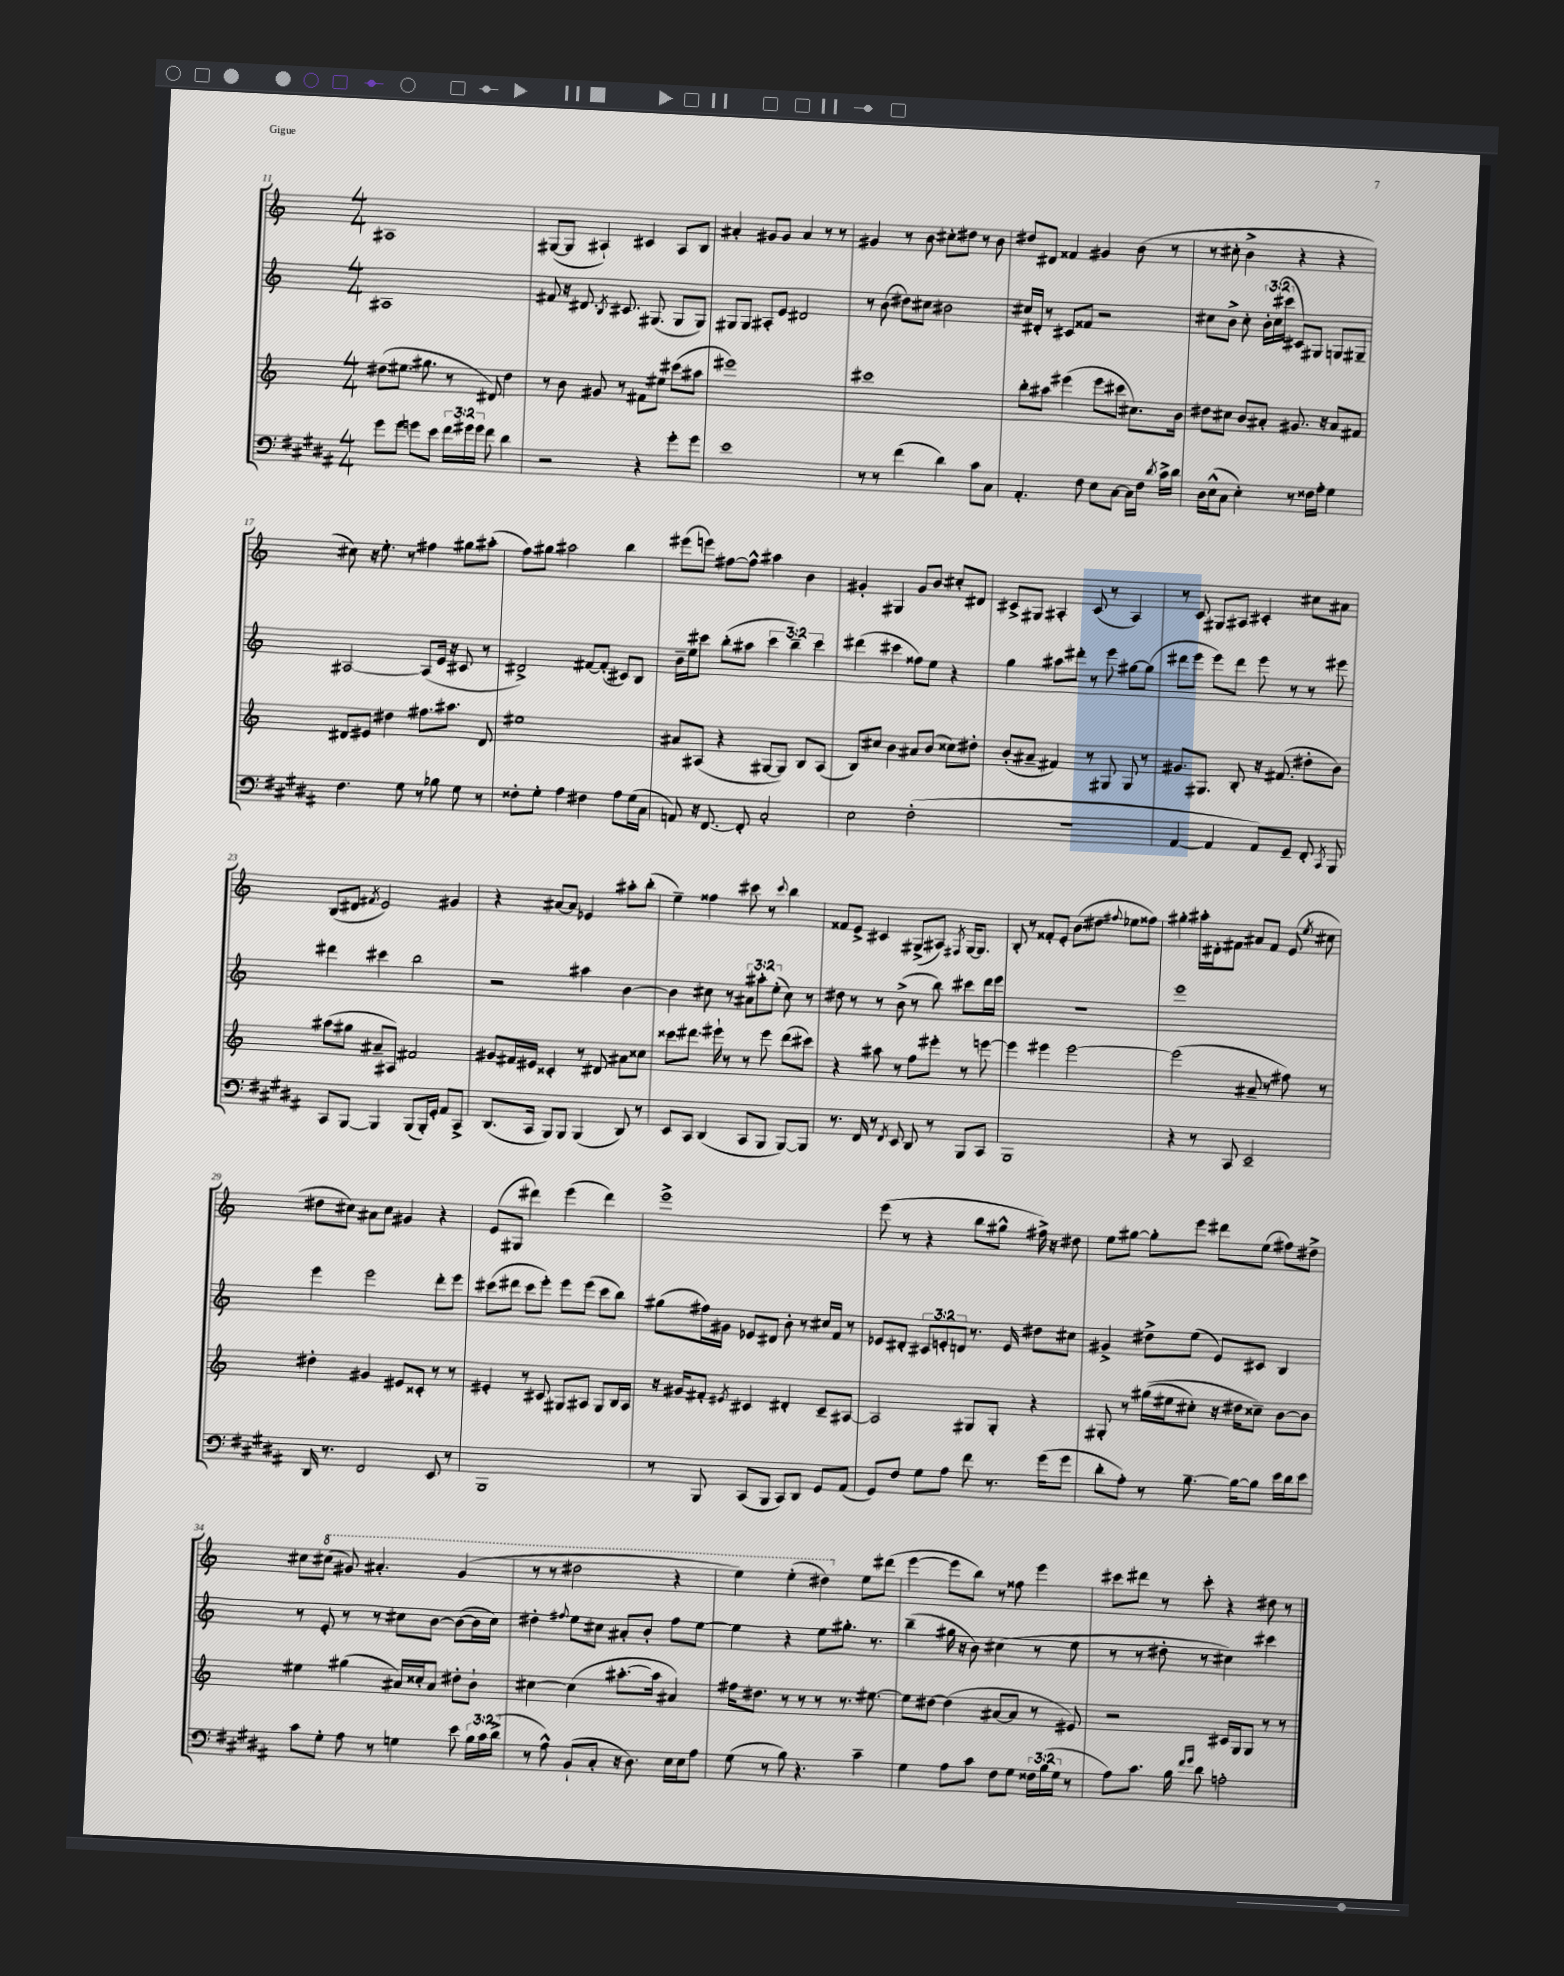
<<
\new StaffGroup <<
\new Staff = "s0" {
    \clef treble \key c \major \numericTimeSignature \time 4/4
    \autoBeamOff ais1 |
    gis8[~( gis8] ais4-!) cis'4 ais8[ b8] |
    ais'4-. gis'8[ gis'8] ais'4 r8 r8 |
    gis'4 r8 b'8 cis''8[-. dis''8] r8 b'8 |
    dis''8[ dis'8] fisis'4 gis'4 b'8( r8 |
    r8 cis''8-. b'4-> r4 r4 |
    cis''8) r16 e''8.-. r8 fis''4 gis''8[ ais''8]-.( |
    f''8[) gis''8] ais''2 b''4 |
    eis'''8[( e'''8]) fis''8[~ fis''8]-^ ais''4 b'4 |
    gis'4-. gis4 gis'8[ b'8] cis''8[-. dis'8] |
    cis'8[-> gis8] ais4-. cis'8( r8 ais4) |
    r8 c'8 gis8[ ais8] cis'4-. cis''8[ ais'8] |
    b8[( dis'8] \acciaccatura { fis'8 } e'2) gis'4 |
    r4 ais'8[~ ais'8] ees'4 ais''8[-. b''8]-.( |
    e''4--) fisis''4 cis'''8 r8 \appoggiatura { cis'''8 } b''4 |
    fisis'8[ e'8]-> cis'4 gis8[->( ais8]) \acciaccatura { fis8 } gis16[~ gis8.] |
    b8-. r8 fisis'8[-. e'8]-. b'8[( dis''8] \appoggiatura { fis''8 } ees''8[ fisis''8]) |
    gis''4-. ais''16[-. dis'16-. fis'8] ais'8[ fis'8] e'8( \acciaccatura { e''8 } cis''8 |
    dis''8[ cis''8]) ais'8[ cis''8] gis'4 r4 |
    e'8[( gis8] dis'''4) e'''4( dis'''4) |
    e'''1-> |
    e'''8( r8 r4 b''8[ gis''8]-^ fis''16->) r16 dis''8 |
    e''8[ gis''8]~ gis''8[-. e'''8] dis'''8[ e''8]( fis''8[) dis''8]-> |
    cis''8[ \ottava #1 cis'''8]( gis''8) ais''4.-. gis''4( |
    r8 r8 dis'''2 r4 |
    e'''4) e'''4-.( dis'''4) \ottava #0 e''8[ dis'''!8]( |
    e'''4~ e'''8[ b''8]) r8 fisis''8 e'''4 |
    cis'''8[ dis'''8] r8 cis'''8-. r4 dis''8 r8 \bar "|." |
}
\new Staff = "s1" {
    \clef treble \key c \major \numericTimeSignature \time 4/4 \override Staff.TupletNumber.text = #tuplet-number::calc-fraction-text
    \autoBeamOff ais1 |
    fis'8 r16 dis'8. \acciaccatura { b8 } cis'8. gis8.( gis8[ gis8]) |
    gis8[ gis8] ais8[-. e'8] dis'2 |
    r8 b'8( dis''8[) cis''8] bis'2 |
    cis''16[ dis'16]-. r8 cis'8[ fisis'8] r2 |
    cis''8[ b'8]-> cis''8-. \tuplet 3/2 { b'16[-. cis''16( cis'''16] } cis'8[) gis8] g8[ gis8]-- |
    ais2~ ais8[( e'16] r16 cis'8 r8 |
    dis'2->) fis'8[~ fis'8]-.( cis'8[) b8] |
    b'16[-- e''16 cis'''8] b''8[-.( ais''8] \tuplet 3/2 { cis'''4 b''4--) cis'''4 } |
    dis'''4( cis'''4 fisis''8[) e''8] r4 |
    g''4 ais''8[ dis'''8]-. r8 e'''8 gis''8[~ gis''8]( |
    dis'''8[ e'''8] e'''8[) dis'''8] e'''8 r8 r8 eis'''8 |
    dis'''4 cis'''4 b''2 |
    r2 ais''4 b'4~ |
    b'4 cis''8 r8 \tuplet 3/2 { ais'8[ ais''8-. e''8]-.( } cis''8) r8 |
    dis''8 r8 r8 b'8->( r8 b''8) cis'''8[ d'''16 e'''16] |
    R1 |
    e'''1 |
    e'''4 e'''2 d'''8[-. e'''8] |
    cis'''8[( dis'''8] cis'''8[ e'''8]-.) e'''8[ e'''8]( cis'''8[ b''8]) |
    gis''8[( fis''16) gis'16] ees'8[ dis'8] b'8-. r8 cis''16[ f'16] r8 |
    ees'8[ dis'8]-. \tuplet 3/2 { cis'8[ e'8-. d'8] } r8. e'16 dis''8[ cis''8] |
    gis'4-> dis''8[-> e''8]( e'8[) cis'8] b4 |
    r8 e'8-. r8 r8 cis''8[ b'8]~ b'8[~( b'16 cis''16]) |
    dis''4-. \appoggiatura { fis''8 } e''8[ cis''8] ais'8[-. b'8]-. fis''8[ e''8]~ |
    e''4 r4 e''8[ gis''8.]-. r8. |
    b''4--( gis''16 r16 b'8) cis''4( r8 e''8 |
    r8 r8 dis''8-. r8 cis''4) cis'''4 \bar "|." |
}
\new Staff = "s2" {
    \clef treble \key c \major \numericTimeSignature \time 4/4
    \autoBeamOff dis''8[( eis''8.] gis''8. r8 dis'8) dis''4 |
    r8 b'8 gis'8 r8 fis'8[ eis''8] cis'''8[( ais''8] |
    eis'''1) |
    cis'''1 |
    b''8[-. ais''8] eis'''4( eis'''8[ cis'''8] cis''8.[) b'16] |
    dis''8[ cis''8] b'8[ ais'8]-. gis'8. r16 ais'8[ fis'8] |
    dis'8[ eis'8] dis''4 fis''8.[ ais''8.] dis'8 |
    eis''1 |
    ais'8[ ais8]( r4 gis8[~ gis8]) b8[ ais8]( |
    b8[) cis''8] b'4 ais'8[ b'8]( cisis''8[) dis''8]-. |
    b'8[-.( ais'8]-- fis'4) r8 gis8 gis8 r8 |
    gis'8.[ gis8.] b8-. r16 fis'8.( dis''8[-. b'8]) |
    ais''8[( gis''8] ais'8[-- ais8]) fis'2 |
    gis'8[ fis'16 eis'16] cisis'4-. r8 dis'8 ais'8[ cisis''8] |
    cisis'''8[ dis'''8.] eis'''16-! r8 r8 eis'''8 dis'''8[( cis'''8]) |
    r4 ais''8 r8 f''8[ eis'''8]-. r8 e'''8~ |
    e'''4 eis'''4 eis'''2~ |
    eis'''2( ais'8-- r8 fis''8) r8 |
    dis''4-. gis'4 eis'8[ cisis'8]-. r8 r8 |
    eis'4-. r8 cis'8 gis8[ ais8] gis8[ b16 ais16] |
    r16 gis'16[ fis'8]-. \acciaccatura { eis'8 } cis'4 dis'4-. cis'8[-- ais8]~ |
    ais2 gis8[ gis8]-. r4 |
    gis8-. r8 gis''16[(\( eis''16 cis''8]-.) r16 dis''16[ cisis''8]--\) b'8[~ b'8] |
    eis''4 gis''4( ais'16[) cisis''16-. ais'8] dis''8[-. b'8]-! |
    cis''4~ cis''4( ais''8.[~-. ais''16] ais'4) |
    fis''16[ dis''8.] r8 r8 r8 r8. eis''8.~ |
    eis''8[ dis''8]~ dis''4( ais'8[~ ais'8] r8 eis'8) |
    r2 cis'16[ g16 g8] r8 r8 \bar "|." |
}
\new Staff = "s3" {
    \clef bass \key b \major \numericTimeSignature \time 4/4 \override Staff.TupletNumber.text = #tuplet-number::calc-fraction-text
    \autoBeamOff gis'8[ gis'8] g'8[ e'8] \tuplet 3/2 { fis'16[ gis'16 gis'16] } fis'8 dis'4 |
    r2 r4 gis'8[-. gis'8] |
    e'1 |
    r8 r8 fis'4( dis'4) cis'8[ cis8] |
    ais,4.-. fis8 e8[ cis8]~ cis16[ fis16] \acciaccatura { dis'8 } cis'16[-> dis'16] |
    dis16[ e16-^( cis8] e4-.) r8 fisis16[ ais16]-. gis4 |
    fis4. gis8 r8 bes8 gis8 r8 |
    fisis8[-. gis8]-. ais4 fis4 ais8[ gis16( cis16] |
    a,8) r16 fis,8.~ fis,8-. cis2-. |
    e2 fis2-.( |
    R1 |
    ais,4~ ais,4 ais,8[) gis,8]-- fis,8-. \acciaccatura { cis,8 } b,,8 |
    cis,8[ b,,8]~ b,,4 b,,8[( b,,16-.) gis,16]-. ais,8[ cis,8]-> |
    dis,8.[( cis,16] b,,8[) b,,8] b,,4( dis,8) r8 |
    e,8[ cis,8] dis,4( cis,8[ b,,8] b,,8[~) b,,8] |
    r8. fis,16 r8 \acciaccatura { fis,8 } e,8 dis,8 r8 b,,8[ cis,8] |
    b,,1 |
    r4 r8 cis,8 e,2-- |
    dis,16 r8. fis,2 e,8 r8 |
    b,,1 |
    r8 b,,8 cis,8[( b,,8] cis,8[) dis,8] gis,8[ ais,8]( |
    gis,8[) fis8] gis8[ ais8] fis'8 r8. gis'16[( gis'8] |
    dis'8[-. ais8]-.) r8 b8.~-- b16[~ b8] e'16[ dis'16 e'8] |
    cis'8[ gis8]-. ais8 r8 g4 e'8 \tuplet 3/2 { b16[ cis'16 dis'16]->( } |
    r8 ais8-^) b,8[-!( cis8]-. r16 dis8.) e16[ e16 ais8] |
    gis8( r8 b8) r4. cis'4-- |
    gis4 ais8[ cis'8] fis8[ gis8] \tuplet 3/2 { fisis16[ b16( gis16] } r8 |
    ais8[) cis'8.] b16 \grace { fis'16[ gis'16] } dis'8 a2-. \bar "|." |
}
>>
>>
\layout { \context { \Score currentBarNumber = #11 } }
